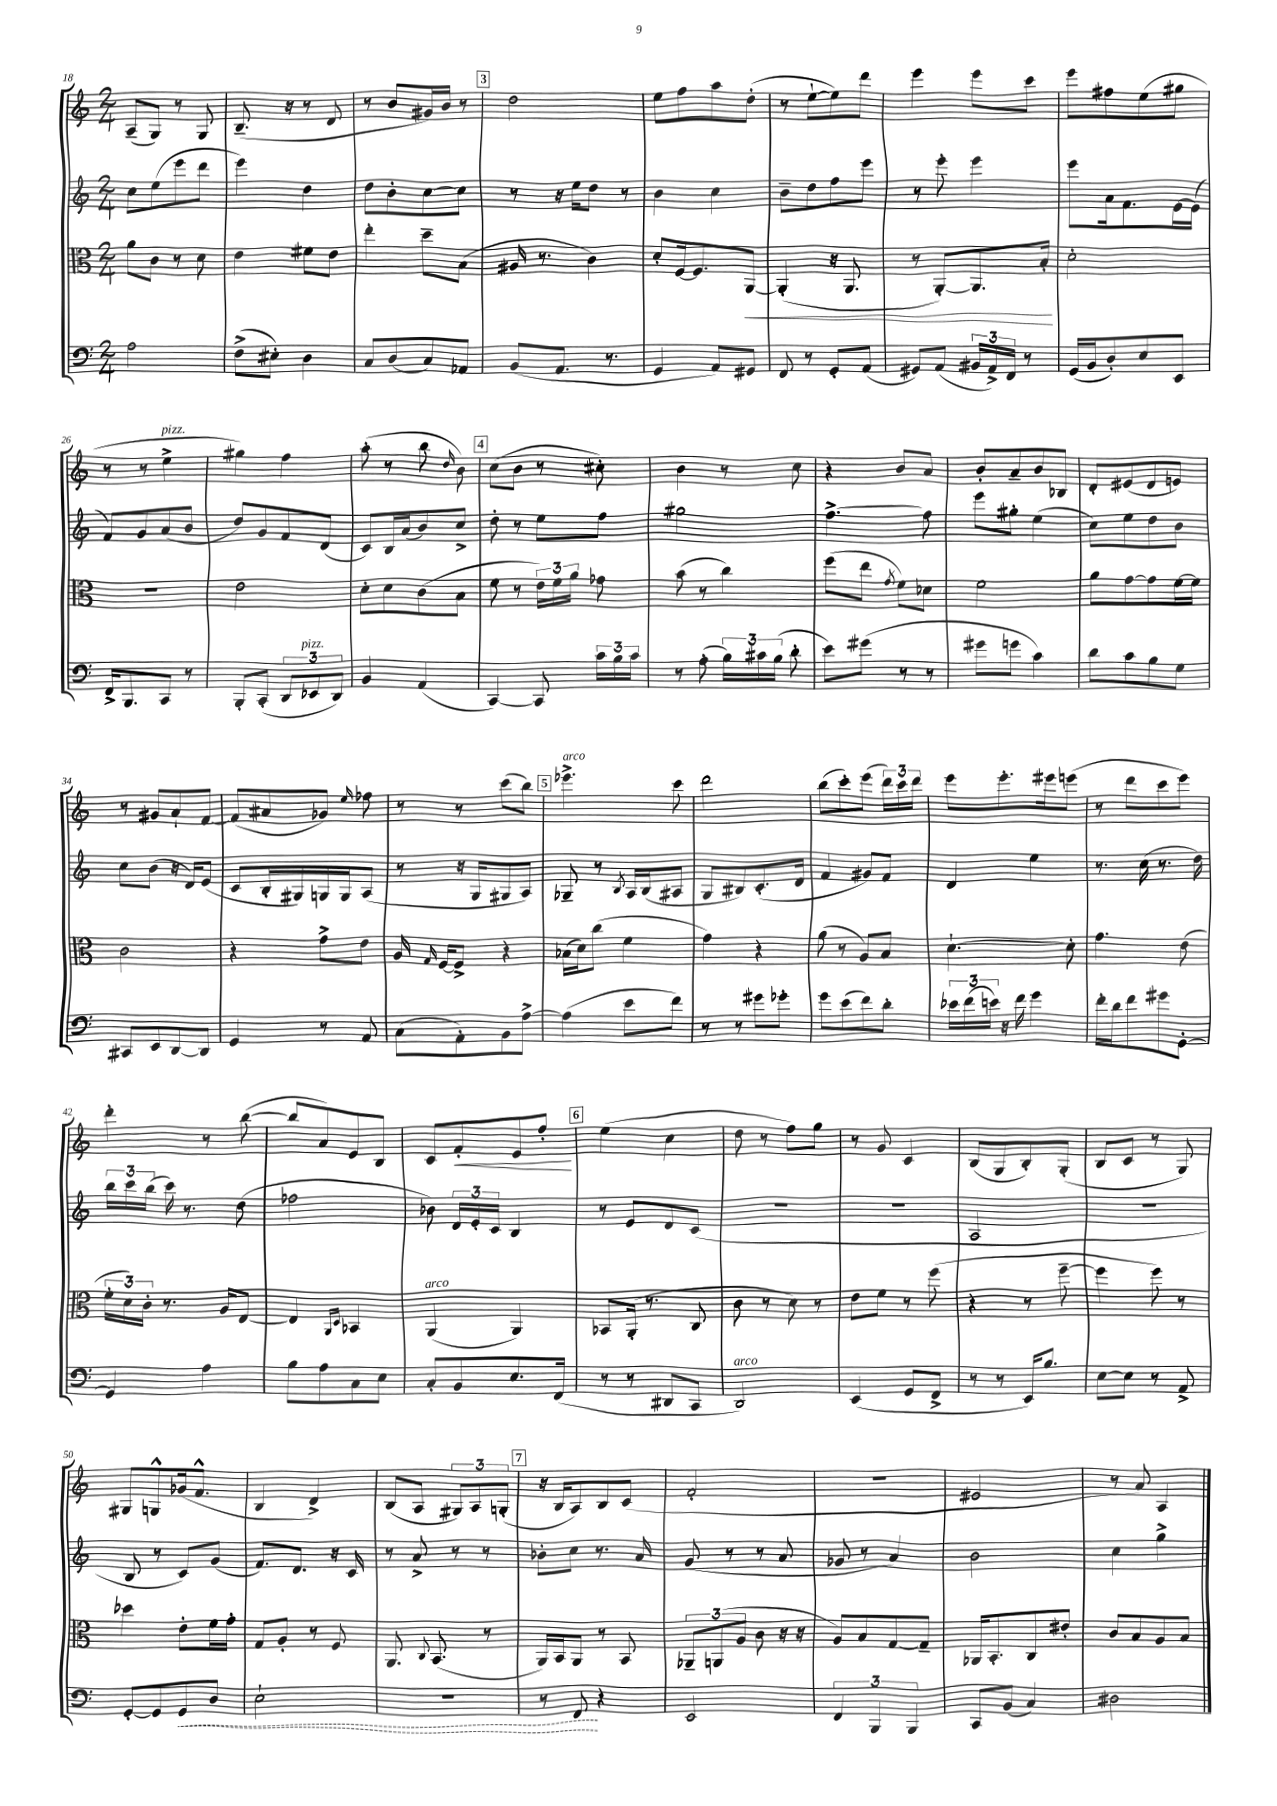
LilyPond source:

<<
\new StaffGroup <<
\new Staff = "s0" {
    \clef treble \key c \major \numericTimeSignature \time 2/4
    \autoBeamOff a8[--( g8]) r8 g8 |
    b8.--( r16 r8 d'8 |
    r8 b'8[ gis'16) b'16] r8 |
    \mark \markup { \box "3" } d''2 |
    e''8[ f''8 a''8 d''8]-.( |
    r8 e''8[~-! e''8) d'''8] |
    e'''4 e'''8[ c'''8] |
    e'''8[ fis''8 e''8( gis''8] |
    r8 r8 e''4->^\markup { \italic "pizz." } |
    gis''4) f''4 |
    a''8-.( r8 b''8 \grace { d''16 } b'8) |
    \mark \markup { \box "4" } c''8[( b'8] r8 cis''8-.) |
    b'4 r8 c''8 |
    r4 b'8[ a'8] |
    b'8[-. a'8-- b'8 bes8] |
    d'8[-. eis'8( d'8 e'8]) |
    r8 gis'8[ a'8-! f'8]~ |
    f'8[( ais'8 ges'8]) \grace { e''16 } fes''8 |
    r8 r8 c'''8[( b''8]) |
    \mark \markup { \box "5" } ees'''4.->^\markup { \italic "arco" } c'''8 |
    d'''2 |
    b''8[( c'''8-.) e'''8]( \tuplet 3/2 { d'''16[) c'''16 d'''16] } |
    e'''8[ e'''8.-. eis'''16 e'''8]( |
    r8 d'''8[ c'''8 e'''8]) |
    d'''4-. r8 b''8~( |
    b''8[ a'8) e'8 b8] |
    c'8[ f'8-.\< e'8 f''8]-.\! |
    \mark \markup { \box "6" } e''4( c''4 |
    d''8 r8 f''8[) g''8] |
    r8 g'8 c'4 |
    b8[( g8 b8-.) g8]-.( |
    b8[ c'8] r8 g8) |
    gis8[ g8-^ ges'16( f'8.]-^ |
    b4 d'4->) |
    b8[( a8] \tuplet 3/2 { gis8[) a8 g8]-.( } |
    \mark \markup { \box "7" } r16 b16[ a8) b8 c'8]( |
    f'2-. |
    r2 |
    eis'2 |
    r8 a'8) a4 \bar "|." |
}
\new Staff = "s1" {
    \clef treble \key c \major \numericTimeSignature \time 2/4
    \autoBeamOff c''8[ e''8( e'''8 d'''8] |
    e'''4) d''4 |
    d''8[ b'8-. c''8~ c''8] |
    \mark \markup { \box "3" } r8 r16 e''16[ d''8] r8 |
    b'4 c''4 |
    b'8[-- d''8 f''8 e'''8] |
    r8 e'''8-. e'''4 |
    e'''8[ a'16 f'8. e'16~ e'16]( |
    f'8[) g'8 a'8( b'8] |
    d''8[) g'8 f'8 d'8]( |
    c'8[) b16 a'16( b'8) c''8]-> |
    \mark \markup { \box "4" } d''8-. r8 e''8[ f''8] |
    gis''2 |
    f''4.~-> f''8 |
    e'''8[ gis''8]-. e''4( |
    c''8[) e''8 d''8 b'8] |
    c''8[ b'8]( r16 d'16[) e'8]( |
    c'8[ b16-. gis16) g16 g16 a8]( |
    r8 r16 g16[ gis8 a8]) |
    \mark \markup { \box "5" } ges8-- r8 \acciaccatura { b8 } a16[ b16( ais8] |
    g8[ bis8) c'8.-.( d'16] |
    f'4 gis'8[) f'8] |
    d'4 e''4 |
    r8. c''16( r8. d''16) |
    \tuplet 3/2 { b''16[ c'''16 b''16]( } c'''16) r8. d''8( |
    fes''2 |
    bes'8) \tuplet 3/2 { d'16[ e'16-. c'16] } b4 |
    \mark \markup { \box "6" } r8 e'8[ d'8 c'8]( |
    r2 |
    r2 |
    a2 |
    r2 |
    b8 r8 c'8[) g'8]( |
    f'8.[) d'8.] r16 c'16 |
    r8 a'8-> r8 r8 |
    \mark \markup { \box "7" } bes'8[-. c''8] r8. a'16 |
    g'8( r8 r8 a'8 |
    ges'8 r8 a'4) |
    b'2 |
    c''4 g''4-> \bar "|." |
}
\new Staff = "s2" {
    \clef alto \key c \major \numericTimeSignature \time 2/4
    \autoBeamOff a'8[ c'8] r8 d'8 |
    e'4 fis'8[ e'8] |
    e''4-. d''8[-- b8]( |
    \mark \markup { \box "3" } ais16 r8. c'4) |
    d'8[-. f16~ f8. a,8]~\< |
    a,4-.( r16 a,8. |
    r8 a,8[~-.) a,8. b16]-.\! |
    d'2-. |
    R2 |
    e'2 |
    d'8[-. d'8 c'8( b8] |
    \mark \markup { \box "4" } f'8 r8 \tuplet 3/2 { e'16[) f'16 a'16] } ges'8 |
    b'8( r8 c''4) |
    f''8[( e''8] \acciaccatura { g'8 } f'8[) des'8] |
    f'2 |
    a'8[ g'8~ g'8 f'16~ f'16] |
    c'2 |
    r4 g'8[-> e'8] |
    a16 \grace { g16 } f16[~ f8]-> r4 |
    \mark \markup { \box "5" } bes16[( d'16) c''8]( f'4 |
    g'4) r4 |
    a'8( r8 a8[) b8] |
    d'4.~-! d'8-. |
    g'4. e'8( |
    \tuplet 3/2 { f'16[-. d'16) c'16]-. } r8. a16[ e8]~ |
    e4 \grace { a,16[ d16] } bes,4 |
    a,4^\markup { \italic "arco" }( a,4) |
    \mark \markup { \box "6" } bes,8[ a,16]-.( r8. c8 |
    c'8 r8 d'8) r8 |
    e'8[ f'8] r8 f''8( |
    r4 r8 f''8~-- |
    f''4 f''8) r8 |
    des''4 e'8[-. f'16 g'16]-. |
    g8[ a8]-. r8 f8 |
    a,8. \appoggiatura { c8 } b,8.( r8 |
    \mark \markup { \box "7" } a,16[) b,16 a,8] r8 b,8 |
    \tuplet 3/2 { aes,8[-- a,8( a8] } c'8 r16 r16 |
    a8[) b8 g8~ g8]-- |
    aes,16[ b,8.-. c8 eis'8]-. |
    c'8[ b8 a8 b8] \bar "|." |
}
\new Staff = "s3" {
    \clef bass \key c \major \numericTimeSignature \time 2/4
    \autoBeamOff a2 |
    f8[->( eis8]-.) d4 |
    c8[ d8( c8) aes,8] |
    \mark \markup { \box "3" } b,8[( a,8.] r8. |
    g,4 a,8[) gis,8] |
    f,8 r8 g,8[-. a,8]( |
    gis,8[) a,8]( \tuplet 3/2 { bis,16[ a,16->) f,16] } r8 |
    g,16[( b,16 d8-.) e8 e,8] |
    f,16[-> b,,8. c,8] r8 |
    b,,8[-. c,8]-.( \tuplet 3/2 { d,8[ ees,8^\markup { \italic "pizz." } d,8]) } |
    b,4 a,4( |
    \mark \markup { \box "4" } c,4~) c,8 \tuplet 3/2 { c'16[ b16 c'16] } |
    r8 a8-.( \tuplet 3/2 { b16[) cis'16 b16]( } d'8-. |
    e'8[) gis'8]( r8 r8 |
    gis'8[ g'8] c'4) |
    d'8[ c'8 b8 g8] |
    cis,8[ e,8 d,8~ d,8] |
    g,4 r8 a,8 |
    c8[( a,8-.) b,8 a8]~-> |
    \mark \markup { \box "5" } a4( e'8[ f'8]) |
    r8 r8 gis'8[ ges'8]-. |
    g'8[ e'8( f'8) d'8]-. |
    \tuplet 3/2 { ees'16[ f'16( e'16]) } r16 f'16 g'4 |
    f'16[-. d'16 f'8 gis'8 g,8]~-. |
    g,4 a4 |
    b8[ a8 c8 e8] |
    c8[-. b,8 e8. f,16]( |
    \mark \markup { \box "6" } r8 r8 dis,8[ c,8] |
    d,2^\markup { \italic "arco" }) |
    e,4( g,8[ f,8]-> |
    r8 r8 e,16[) b8.] |
    e8[~ e8] r8 a,8-> |
    g,8[~-. g,8 \once \override Hairpin.style = #'dashed-line g,8\< d8] |
    e2-! |
    r2 |
    \mark \markup { \box "7" } r8 f,8\! r4 |
    e,2 |
    \tuplet 3/2 { f,4 b,,4 b,,4 } |
    c,8[ b,8]( c4) |
    dis2 \bar "|." |
}
>>
>>
\layout { \context { \Score currentBarNumber = #18 } }
